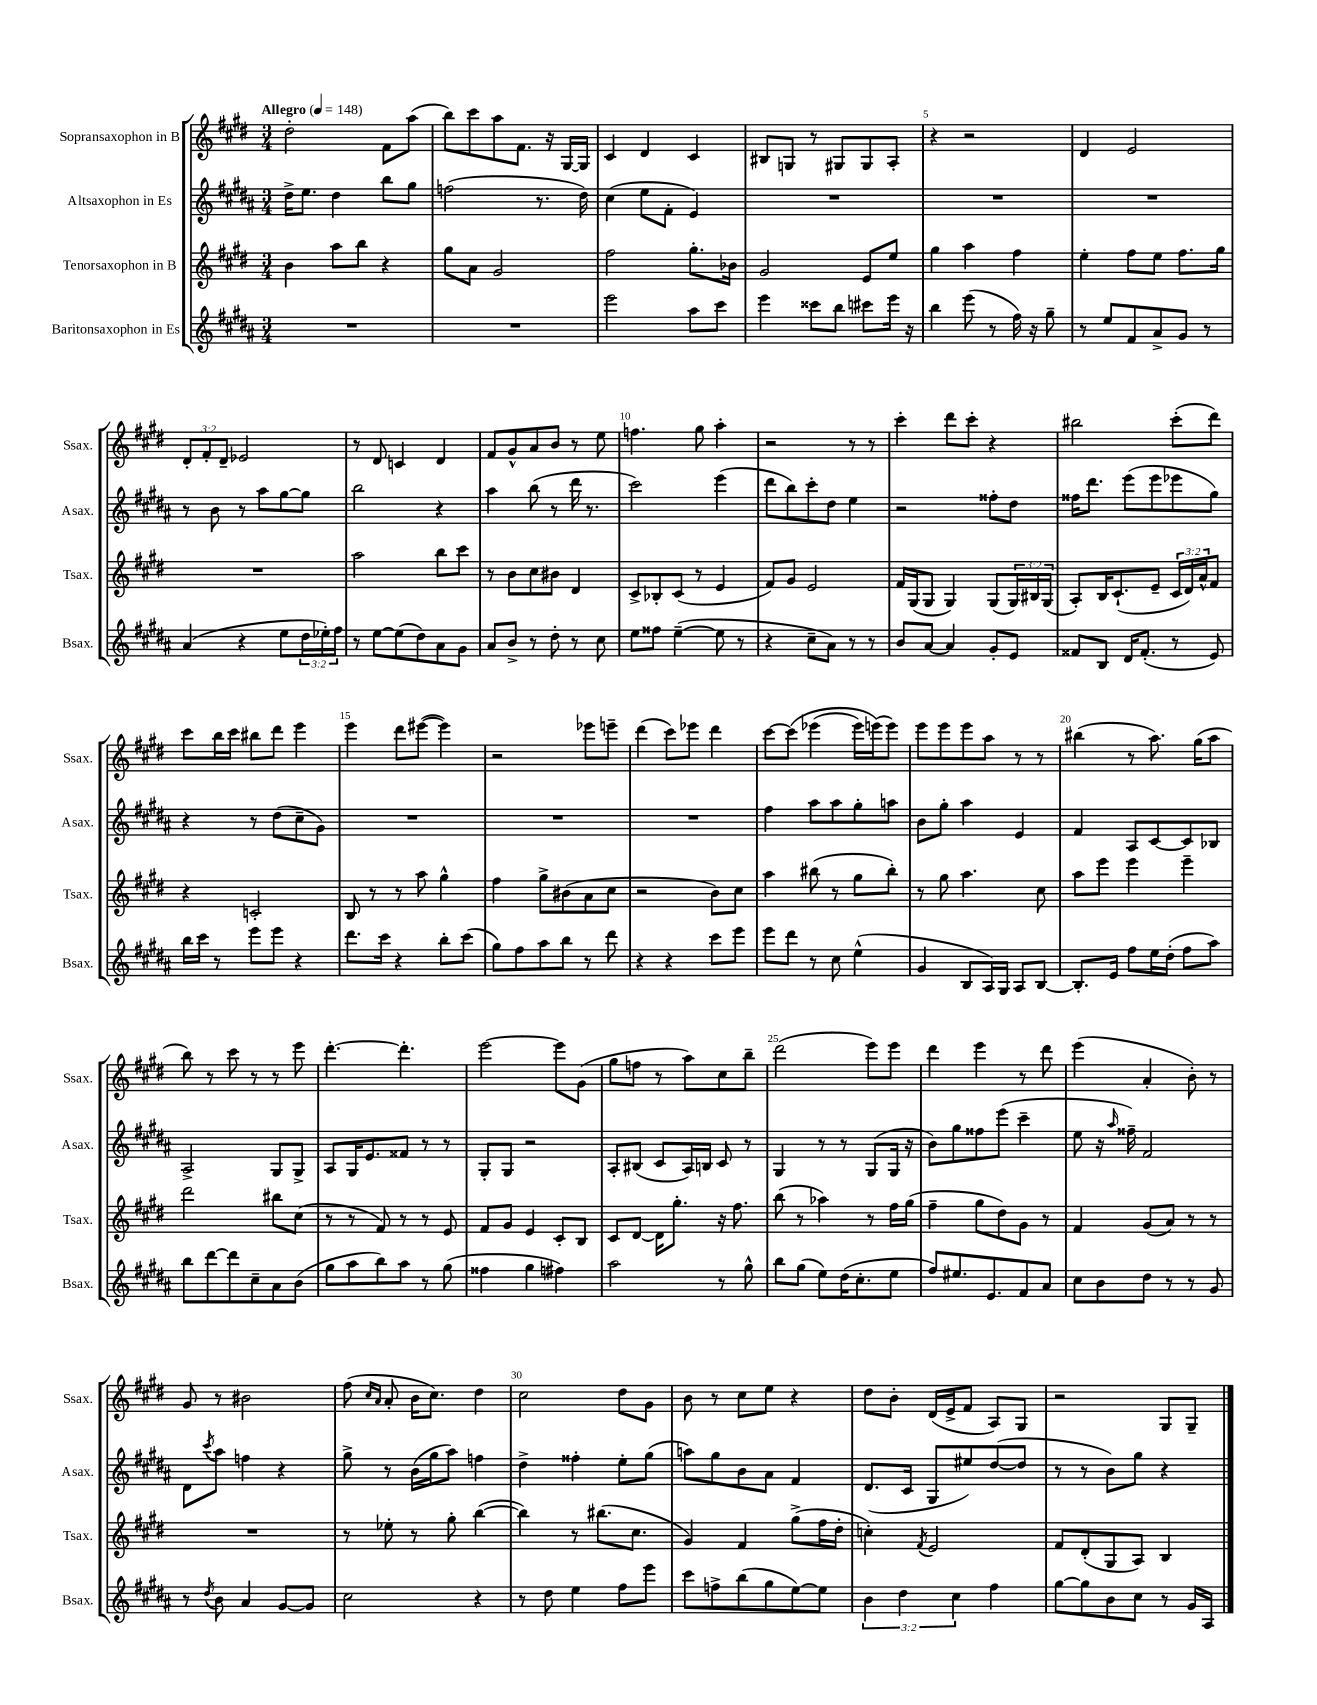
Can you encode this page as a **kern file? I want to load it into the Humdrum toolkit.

**kern	**kern	**kern	**kern
*staff4	*staff3	*staff2	*staff1
*clefG2	*clefG2	*clefG2	*clefG2
*k[f#c#g#d#a#]	*k[f#c#g#d#]	*k[f#c#g#d#a#]	*k[f#c#g#d#]
*M3/4	*M3/4	*M3/4	*M3/4
*MM148	*MM148	*MM148	*MM148
2.r	4b\	16dd#^\LK	2dd#'\
.	.	8.ee\J	.
.	8aa\L	4dd#\	.
.	8bb\J	.	.
.	4r	8bb\L	8f#\L
.	.	8gg#\J	(8aa\J
=	=	=	=
2.r	8gg#\L	(2ff\	8bb\L)
.	8a\J	.	8ccc#\
.	2g#/	.	8aa\
.	.	.	8.f#\J
.	.	8.r	.
.	.	.	16r
.	.	.	[16G#/LL
.	.	16dd#\)	16G#/]JJ
=	=	=	=
2eee\	2ff#\	(4cc#\	4c#/
.	.	8ee\L	4d#/
.	.	8f#'\J	.
8aa#\L	8.gg#'\L	4e/)	4c#/
8ccc#\J	.	.	.
.	16b-\Jk	.	.
=	=	=	=
4eee\	2g#/	2.r	8B#/L
.	.	.	8G/J
8ccc##\L	.	.	8r
8bb\J	.	.	8G#/L
8ccc#\L	8e/L	.	8G#/
16eee\Jk	8ee/J	.	8A'/J
16r	.	.	.
=	=	=	=
4bb\	4gg#\	2.r	4r
(8eee\	4aa\	.	2r
8r	.	.	.
16ff#\)	4ff#\	.	.
16r	.	.	.
8gg#~\	.	.	.
=	=	=	=
8r	4ee'\	2.r	4d#/
8ee/L	.	.	.
8f#/	8ff#\L	.	2e/
8a#^/	8ee\J	.	.
8g#/J	8.ff#\L	.	.
8r	.	.	.
.	16gg#\Jk	.	.
=	=	=	=
(4a#/	2.r	8r	12d#'/L
.	.	.	12f#'/
.	.	8b\	.
.	.	.	12d#~/J
4r	.	8r	2e-/
.	.	8aa#\L	.
8ee\L	.	[8gg#\	.
24dd#\L	.	8gg#\]J	.
24ee-'\)	.	.	.
24ff#\JJ	.	.	.
=	=	=	=
8r	2aa\	2bb\	8r
[8ee\L	.	.	8d#/
(8ee\]	.	.	4c/
8dd#\)	.	.	.
8a#\	8bb\L	4r	4d#/
8g#\J	8ccc#\J	.	.
=	=	=	=
8a#/L	8r	4aa#\	8f#/L
8b^/J	8b\L	.	8g#^^/
8r	8cc#\	(8bb\	8a/
8dd#'\	8b#\J	8r	8b/J
8r	4d#/	16ddd#\	8r
.	.	8.r	.
8cc#\	.	.	8ee\
=	=	=	=
8ee\L	8c#^/L	2ccc#\)	4.ff\
8ff##\J	8B-'/	.	.
([4ee~\	(8c#/J	.	.
.	8r	.	8gg#\
8ee\]	4e/	(4eee\	4aa'\
8r	.	.	.
=	=	=	=
4r	8f#/L)	8ddd#\L	2r
.	8g#/J	8bb\)	.
8cc#~\L	2e/	8ccc#'\	.
8a#\J)	.	8dd#\J	.
8r	.	4ee\	8r
8r	.	.	8r
=	=	=	=
8b/L	16f#/LL	2r	4ccc#'\
.	(16G#/J	.	.
[8a#/J	8G#/J	.	.
4a#/]	4G#/)	.	8ddd#\L
.	.	.	8ccc#'\J
8g#'/L	(8G#/L	8ff##'\L	4r
8e/J	24G#/L)	8dd#\J	.
.	24B#/	.	.
.	(24G#/JJ	.	.
=	=	=	=
8f##/L	8A'/L)	16ff##\LK	2bb#\
.	.	8.ddd#\J	.
8B/J	16B/K	.	.
.	(8.c#`/	.	.
16d#/LK	.	(8eee\L	.
(8.f##'/J	.	.	.
.	8e~/J	8eee\	.
8r	24c#/LL	8eee-\	(8ccc#'\L
.	24d#/)	.	.
.	24a^^/J	.	.
8e/)	8f#/J	8gg#\J)	8ddd#\J)
=	=	=	=
16bb\LL	4r	4r	8ccc#\L
16ccc#\JJ	.	.	.
8r	.	.	16bb\L
.	.	.	16ccc#\JJ
8eee\L	2c'/	8r	8bb#\L
8eee\J	.	(8dd#\L	8ddd#\J
4r	.	8cc#~\	4eee\
.	.	8g#\J)	.
=	=	=	=
8.ddd#\L	8B/	2.r	4eee\
.	8r	.	.
16ccc#\Jk	.	.	.
4r	8r	.	8ddd#\L
.	8aa\	.	([8eee#\J
8bb'\L	4gg#^^\	.	4eee#\])
(8ccc#\J	.	.	.
=	=	=	=
8gg#\L)	4ff#\	2.r	2r
8ff#\	.	.	.
8aa#\	8gg#^\L	.	.
8bb\J	(8b#\	.	.
8r	8a\	.	8eee-\L
8ddd#\	8cc#\J	.	8eee~\J
=	=	=	=
4r	2r	2.r	(4ddd#\
4r	.	.	8ccc#\L)
.	.	.	8eee-\J
8ccc#\L	8b\L)	.	4ddd#\
8eee\J	8cc#\J	.	.
=	=	=	=
8eee\L	4aa\	4ff#\	[8ccc#\L
8ddd#\J	.	.	&(8ccc#\]J
8r	(8bb#\	8aa#\L	(4eee-\
8cc#\	8r	8aa#\	.
(4ee^^\	8gg#\L	8gg#'\	16eee-\LL)
.	.	.	(16eee\J&)
.	8bb#'\J)	8aa\J	8eee\J)
=	=	=	=
4g#/	8r	8b\L	8eee\L
.	8gg#\	8gg#'\J	8eee\
8B/L	4.aa\	4aa#\	8eee\
16A#/L)	.	.	8aa\J
16G#/JJ	.	.	.
8A#/L	.	4e/	8r
[8B/J	8cc#\	.	8r
=	=	=	=
8.B'/]L	8aa\L	4f#/	(4bb#\
.	8eee\J	.	.
16e/Jk	.	.	.
8ff#\L	4eee\	8A#/L	8r
16ee\L	.	[8c#/	8.aa\)
(16dd#'\JJ	.	.	.
8ff#\L	4eee~\	8c#/]	.
.	.	.	(16gg#\LK
8aa#\J)	.	8B-/J	8aa\J
=	=	=	=
8bb\L	2ddd#\	2A#^/	8bb\)
[8ddd#\	.	.	8r
8ddd#\]	.	.	8ccc#\
8cc#~\	.	.	8r
8a#\	8bb#\L	8G#/L	8r
(8b\J	(8cc#\J	8G#^/J	8eee\
=	=	=	=
8gg#\L	8r	8A#/L	[4.ddd#'\
8aa#\	8r	16G#/K	.
.	.	8.e/	.
8bb\)	8f#/)	.	.
8aa#\J	8r	8f##/J	4.ddd#'\]
8r	8r	8r	.
(8gg#\	8e/	8r	.
=	=	=	=
4ff##\	8f#/L	8G#'/L	[2eee\
.	8g#/J	8G#/J	.
4gg#\	4e/	2r	.
4ff#\)	8c#'/L	.	8eee\]L
.	8B/J	.	(8g#\J
=	=	=	=
2aa#\	8c#/L	8A#'/L	8gg#\L
.	[8d#/J	(8B#/J	8ff\J
.	16d#\]LK	8c#/L	8r
.	8.gg#'\J	.	.
.	.	16A#/L)	8aa\L)
.	.	16B/JJ	.
8r	16r	8c#/	8cc#\
.	8.ff#\	.	.
8gg#^^\	.	8r	8bb~\J
=	=	=	=
8bb\L	(8bb\	4G#/	(2ddd#\
(8gg#\J	8r	.	.
8ee\L)	4aa-\)	8r	.
(16dd#\K	.	8r	.
8.cc#'\	.	.	.
.	8r	(8G#/L	8eee\L)
8ee\J	16ff#\LL	16G#/Jk	8eee\J
.	(16gg#\JJ	16r	.
=	=	=	=
8ff#/L)	4ff#~\	8b\L)	4ddd#\
8.ee#/	.	8gg#\	.
.	8gg#\L	8ff##\	4eee\
8.e/	.	.	.
.	8dd#\)	(8eee\J	.
8f#/	8g#\J	4ccc#~\	8r
8a#/J	8r	.	8ddd#\
=	=	=	=
8cc#\L	4f#/	8ee\	(4eee\
8b\	.	16r	.
.	.	16qqaa#/	.
.	.	16ff##~\)	.
8dd#\J	(8g#/L	2f#/	4a'/
8r	8a/J)	.	.
8r	8r	.	8b'\)
8g#/	8r	.	8r
=	=	=	=
8r	2.r	8d#\L	8g#/
8qdd#/	.	8qccc#/	.
8b\	.	8aa#\J	8r
4a#/	.	4ff\	2b#\
[8g#/L	.	4r	.
8g#/]J	.	.	.
=	=	=	=
2cc#\	8r	8gg#^\	(8ff#\
.	.	.	16qqcc#/LL
.	.	.	16qqa/JJ
.	8ee-'\	8r	8a'/
.	8r	(16b\LL	16b\LK
.	.	16gg#\J	8.cc#\J)
.	8gg#'\	8aa#\J)	.
4r	([4bb\	4ff\	4dd#\
=	=	=	=
8r	4bb\])	4dd#^\	2cc#\
8dd#\	.	.	.
4ee\	8r	4ff##'\	.
.	(8.bb#\L	.	.
8ff#\L	.	8ee'\L	8dd#\L
.	8.cc#\J	.	.
8eee\J	.	(8gg#\J	8g#\J
=	=	=	=
8ccc#\L	4g#/)	8aa\L)	8b\
8ff^\	.	8gg#\	8r
(8bb\	4f#/	8b\	8cc#\L
8gg#\	.	8a#\J	8ee\J
[8ee\)	(8gg#^\L	4f#/	4r
8ee\]J	16ff#\L	.	.
.	16dd#'\JJ	.	.
=	=	=	=
6b\	4cc'\)	(8.d#/L	8dd#\L
.	.	.	8b'\J
6dd#\	.	.	.
.	.	16c#/Jk	.
.	8qf#/	.	.
.	2e/	8G#/L	(16d#/LL
.	.	.	16e^/J
6cc#\	.	.	.
.	.	8ee#/)	8f#/J
4ff#\	.	([8dd#/	8A/L)
.	.	8dd#/]J	8G#/J
=	=	=	=
[8gg#\L	8f#/L	8r	2r
8gg#\]	(8d#'/	8r	.
8b\	8G#/	8b\L)	.
8cc#\J	8A/J)	8gg#\J	.
8r	4B/	4r	8G#/L
16g#/LL	.	.	8G#~/J
16A#/JJ	.	.	.
==	==	==	==
*-	*-	*-	*-
